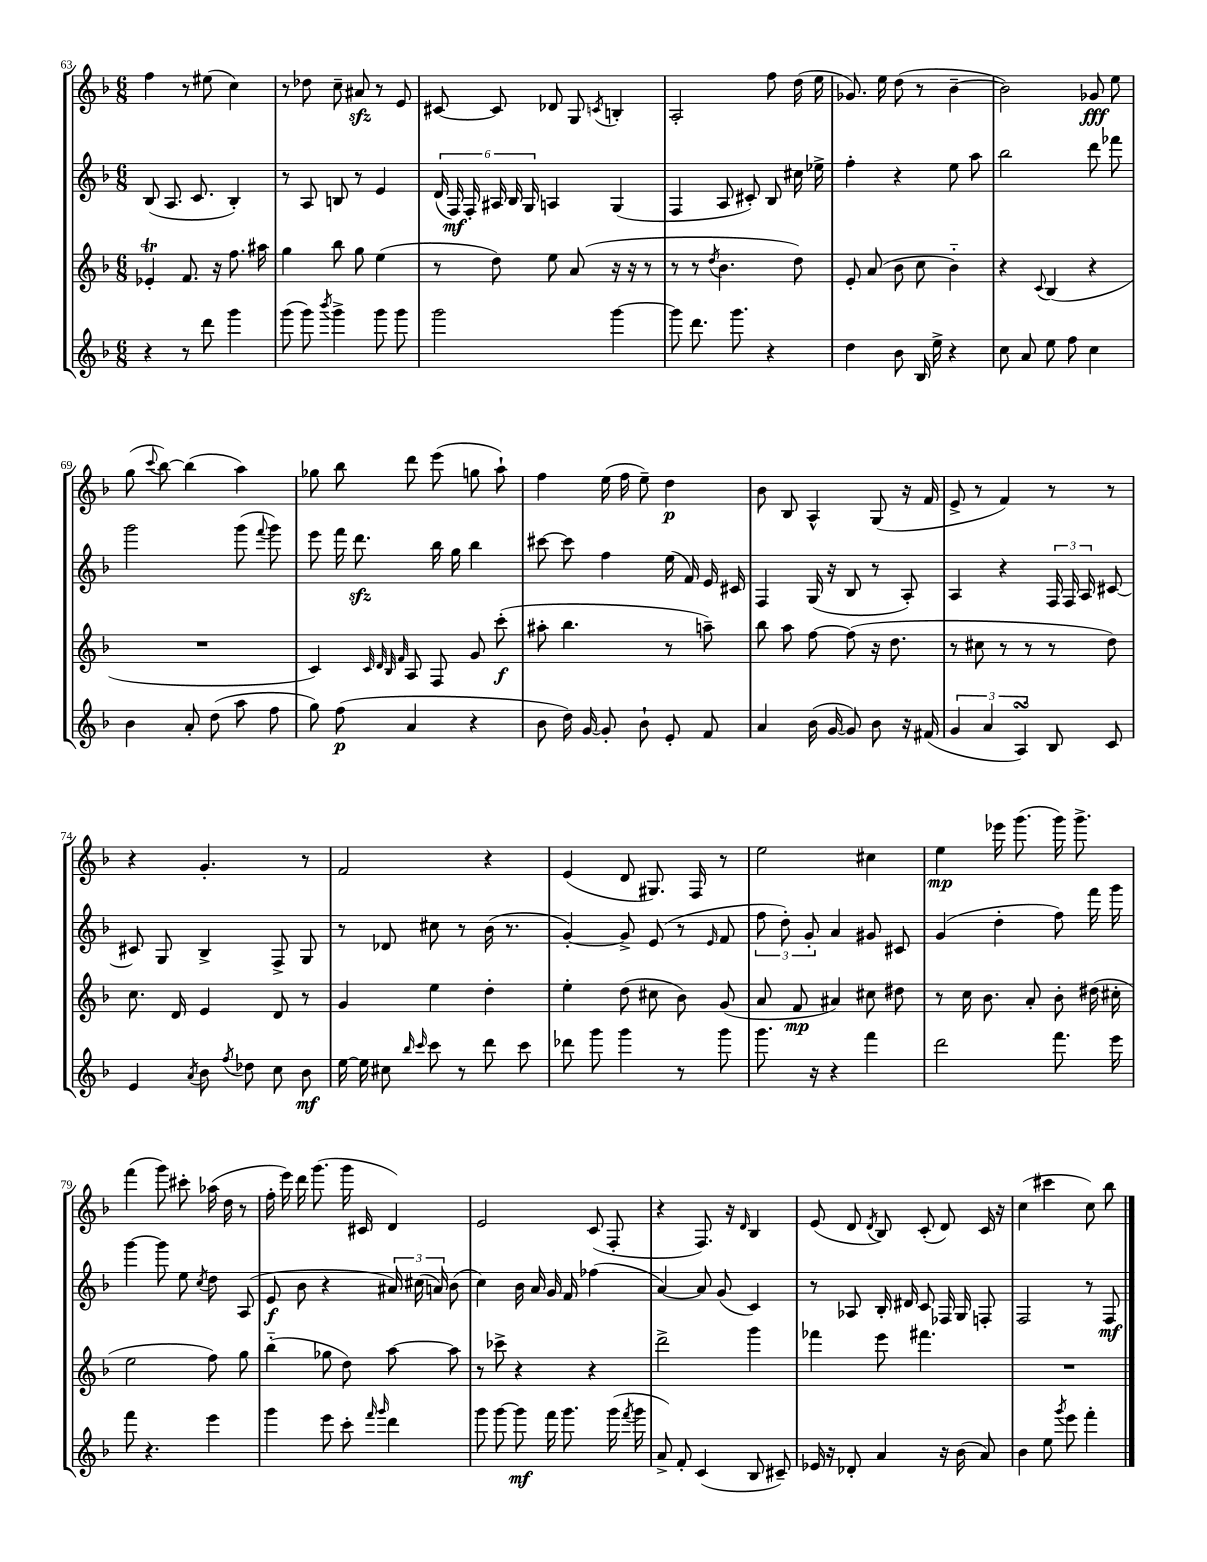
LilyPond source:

<<
\new StaffGroup <<
\new Staff = "s0" {
    \clef treble \key f \major \numericTimeSignature \time 6/8
    \autoBeamOff f''4 r8 eis''8( c''4) |
    r8 des''8 c''8-- ais'8\sfz r8 e'8 |
    cis'8~ cis'8 des'8 g8 \acciaccatura { c'8 } b4-. |
    a2-. f''8 d''16( e''16 |
    ges'8.) e''16 d''8( r8 bes'4~-- |
    bes'2) ges'8\fff e''8 |
    g''8( \appoggiatura { c'''8 } bes''8~) bes''4( a''4) |
    ges''8 bes''8 d'''8 e'''8( g''8 a''8-!) |
    f''4 e''16( f''16 e''8--) d''4\p |
    bes'8 bes8 a4-^ g8( r16 f'16 |
    e'8-> r8 f'4) r8 r8 |
    r4 g'4.-. r8 |
    f'2 r4 |
    e'4( d'8 gis8.) f16 r8 |
    e''2 cis''4 |
    e''4\mp ees'''16 g'''8.( g'''16) g'''8.-> |
    f'''4( g'''8) cis'''8-. aes''16( d''16 r8 |
    f''16-. e'''16) d'''16 g'''8.( g'''16 cis'16 d'4) |
    e'2 c'8( f8-. |
    r4 f8.) r16 \grace { d'16 } bes4 |
    e'8( d'8 \acciaccatura { d'8 } bes8) c'8-.( d'8) c'16 r16 |
    c''4( cis'''4 c''8) bes''8 \bar "|." |
}
\new Staff = "s1" {
    \clef treble \key f \major \numericTimeSignature \time 6/8
    \autoBeamOff bes8( a8. c'8. bes4-.) |
    r8 a8 b8 r8 e'4 |
    \tuplet 6/4 { d'16( f16\mf) f16-. ais16 bes16 g16 } a4 g4( |
    f4 a8 cis'8-.) bes8 cis''16 ees''16-> |
    f''4-. r4 e''8 a''8 |
    bes''2 d'''8 fes'''8 |
    g'''2 g'''8( \appoggiatura { f'''8 } g'''8) |
    e'''8 f'''16 d'''8.\sfz bes''16 g''16 bes''4 |
    cis'''8~ cis'''8 f''4 e''16( f'16) e'16 cis'16 |
    f4 g16( r16 bes8 r8 a8-.) |
    a4 r4 \tuplet 3/2 { f16 f16 a16 } cis'8~ |
    cis'8 g8 bes4-> f8-> g8 |
    r8 des'8 cis''8 r8 bes'16( r8. |
    g'4~-.) g'8-> e'8( r8 \grace { e'16 } f'8 |
    \tuplet 3/2 { f''8 d''8-.) g'8-. } a'4 gis'8 cis'8 |
    g'4( d''4-. f''8) f'''16 g'''16 |
    g'''4~ g'''8 e''8 \acciaccatura { c''8 } d''8 a8( |
    e'8\f bes'8 r4 \tuplet 3/2 { ais'16) cis''16( a'16) } bes'8( |
    c''4) bes'16 a'16 g'16 f'16 fes''4( |
    a'4~) a'8 g'8( c'4) |
    r8 aes8 bes16-. dis'16 c'8 fes16 g16 f8-. |
    f2 r8 f8\mf \bar "|." |
}
\new Staff = "s2" {
    \clef treble \key f \major \numericTimeSignature \time 6/8
    \autoBeamOff ees'4-.\trill f'8. r16 f''8. ais''16 |
    g''4 bes''8 g''8 e''4( |
    r8 d''8) e''8 a'8( r16 r16 r8 |
    r8 r8 \acciaccatura { d''8 } bes'4. d''8) |
    e'8-. a'8( bes'8 c''8 bes'4-_) |
    r4 \appoggiatura { c'8 } bes4( r4 |
    R2. |
    c'4) \grace { c'32 d'32 bes32 f'32 } a8 f8 g'8 c'''8-.\f( |
    ais''8-. bes''4. r8 a''8--) |
    bes''8 a''8 f''8~ f''8( r16 d''8. |
    r8 cis''8 r8 r8 r8 d''8) |
    c''8. d'16 e'4 d'8 r8 |
    g'4 e''4 d''4-. |
    e''4-. d''8( cis''8 bes'8) g'8( |
    a'8 f'8\mp ais'4) cis''8 dis''8 |
    r8 c''16 bes'8. a'8-. bes'8-. dis''16( cis''16-. |
    e''2 f''8) g''8 |
    bes''4-_( ges''8 d''8) a''8~ a''8 |
    r8 ces'''8-> r4 r4 |
    d'''2-> g'''4 |
    fes'''4 e'''8 fis'''4. |
    R2. \bar "|." |
}
\new Staff = "s3" {
    \clef treble \key f \major \numericTimeSignature \time 6/8
    \autoBeamOff r4 r8 d'''8 g'''4 |
    g'''8( g'''8) \acciaccatura { bes'''8 } g'''4-> g'''8 g'''8 |
    g'''2 g'''4~ |
    g'''8 d'''8. g'''8. r4 |
    d''4 bes'8 bes16 e''16-> r4 |
    c''8 a'8 e''8 f''8 c''4 |
    bes'4 a'8-. d''8( a''8 f''8 |
    g''8) f''8\p( a'4 r4 |
    bes'8 d''16) g'16~ g'8-. bes'8-! e'8-. f'8 |
    a'4 bes'16( g'16~ g'8) bes'8 r16 fis'16( |
    \tuplet 3/2 { g'4 a'4 a4\turn) } bes8 c'8 |
    e'4 \acciaccatura { a'8 } bes'8 \acciaccatura { f''8 } des''8 c''8 bes'8\mf |
    e''16~ e''16 cis''8 \grace { bes''16 c'''16 } c'''8 r8 d'''8 c'''8 |
    des'''8 g'''8 g'''4 r8 g'''8 |
    g'''8. r16 r4 f'''4 |
    d'''2 f'''8. e'''16 |
    f'''8 r4. e'''4 |
    g'''4 e'''8 c'''8-. \grace { f'''16 g'''16 } d'''4 |
    g'''8 g'''8~ g'''8\mf f'''16 g'''8. g'''16( \acciaccatura { f'''8 } g'''16 |
    a'8->) f'8-. c'4( bes8 cis'8--) |
    ees'16 r16 des'8-. a'4 r16 bes'16( a'8) |
    bes'4 e''8 \acciaccatura { g'''8 } e'''8 f'''4-. \bar "|." |
}
>>
>>
\layout { \context { \Score currentBarNumber = #63 } }
